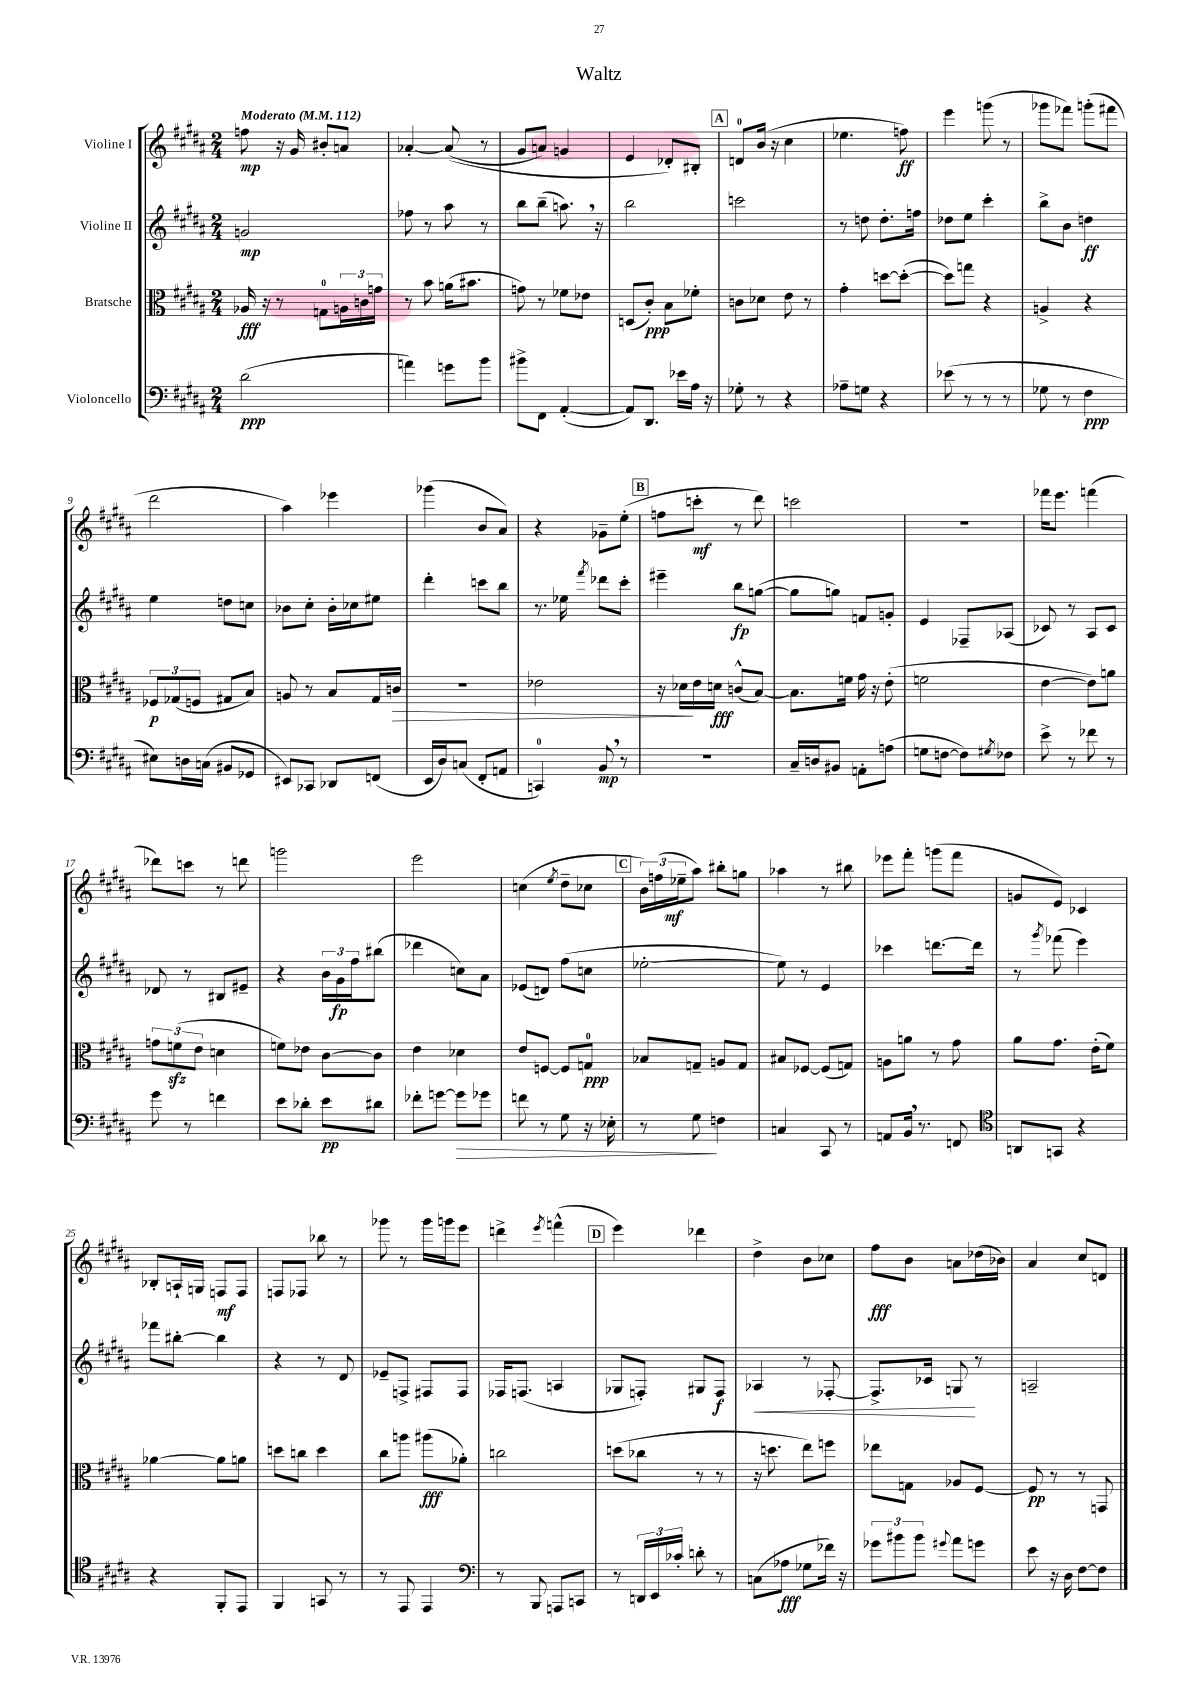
\header { title = "Waltz" }
<<
\new StaffGroup <<
\new Staff = "s0" \with { instrumentName = "Violine I" } {
    \clef treble \key b \major \numericTimeSignature \time 2/4 \tempo "Moderato" 4 = 112
    f''8\mp r16 gis'16 bis'8-. a'8 |
    aes'4~-. aes'8(\( r8 |
    gis'8 a'8) g'4 |
    e'4 des'8-.\) bis8-. |
    \mark \markup { \box "A" } d'8-0 b'16( r16 cis''4 |
    ees''4. f''8\ff) |
    e'''4 g'''8( r8 |
    ges'''8 fes'''8) g'''8-.( fis'''8 |
    dis'''2 |
    ais''4) ees'''4 |
    ges'''4( b'8 ais'8) |
    r4 ges'8-- e''8-.( |
    \mark \markup { \box "B" } f''8 c'''8-.\mf r8 dis'''8) |
    c'''2 |
    R2 |
    fes'''16 e'''8. f'''4( |
    des'''8) c'''8 r8 d'''8 |
    g'''2 |
    e'''2 |
    c''4( \acciaccatura { e''8 } dis''8-- ces''8 |
    \mark \markup { \box "C" } \tuplet 3/2 { b'16) f''16( ees''16--\mf } ais''8) bis''8-. g''8 |
    aes''4 r8 bis''8 |
    ees'''8 fis'''8-. g'''8( fis'''8 |
    g'8 e'8) ces'4 |
    bes8-. a16-! g16 f8\mf f8 |
    f8 fes8 bes''8 r8 |
    ges'''8 r8 ges'''16 g'''16 e'''8 |
    d'''4-> \acciaccatura { e'''8 } f'''4-^( |
    \mark \markup { \box "D" } e'''4) des'''4 |
    dis''4-> b'8 ces''8 |
    fis''8\fff b'8 a'8 des''16( bes'16) |
    ais'4 cis''8 d'8 \bar "|." |
}
\new Staff = "s1" \with { instrumentName = "Violine II" } {
    \clef treble \key b \major \numericTimeSignature \time 2/4
    g'2\mp |
    fes''8 r8 ais''8 r8 |
    b''8 b''8--( a''8.) \breathe r16 |
    b''2 |
    \mark \markup { \box "A" } c'''2 |
    r8 d''8 d''8.-. f''16 |
    des''8 e''8 cis'''4-. |
    b''8-> b'8 d''4\ff |
    e''4 d''8 c''8 |
    bes'8 cis''8-. bes'16-. ces''16 eis''8 |
    dis'''4-. c'''8 b''8 |
    r8. ees''16 \acciaccatura { fis'''8 } des'''8 cis'''8-. |
    \mark \markup { \box "B" } eis'''4-- b''8\fp g''8~( |
    g''8 g''8) f'8 g'8-. |
    e'4 fes8-- aes8( |
    ces'8) r8 ais8 ces'8 |
    des'8 r8 bis8 eis'8-- |
    r4 \tuplet 3/2 { b'16 gis'16\fp fis''16 } bis''8( |
    des'''4 c''8) ais'8 |
    ees'8( d'8) fis''8( c''8 |
    \mark \markup { \box "C" } ees''2~-. |
    ees''8) r8 e'4 |
    ces'''4 d'''8.~ d'''16 |
    r8 \acciaccatura { gis'''8 } fes'''8( e'''4) |
    fes'''8 bis''8~-. bis''4 |
    r4 r8 dis'8 |
    ees'8-- f8-> fis8 fis8 |
    fes16 f8.( a4 |
    \mark \markup { \box "D" } ges8 f8-.) gis8 f8\f |
    aes4\< r8 fes8~-. |
    fes8.-> ces'16 g8\! r8 |
    a2-- \bar "|." |
}
\new Staff = "s2" \with { instrumentName = "Bratsche" } {
    \clef alto \key b \major \numericTimeSignature \time 2/4
    aes16\fff r16 r8 g8-0 \tuplet 3/2 { a16 c'16 g'16 } |
    r8 b'8 a'16( bis'8. |
    g'8) r8 fes'8 ees'8 |
    d8( cis'8-.\ppp) b8 fes'8-. |
    \mark \markup { \box "A" } c'8 des'8 e'8 r8 |
    gis'4-. d''8~ d''8~-.( |
    d''8) g''8 r4 |
    a4-> r4 |
    \tuplet 3/2 { fes8\p ges8( f8 } gis8 b8) |
    a8 r8 b8 gis16 c'16\> |
    r2 |
    ees'2 |
    \mark \markup { \box "B" } r16 des'16\! e'16 d'16\fff c'8-^( b8~) |
    b8. f'16 gis'16 r16 e'8-.( |
    f'2 |
    e'4~ e'8) a'8 |
    \tuplet 3/2 { g'8 f'8\sfz( e'8 } d'4 |
    f'8) ees'8 cis'8~ cis'8 |
    e'4 des'4 |
    e'8 f8~ f8 g8-0\ppp |
    \mark \markup { \box "C" } bes8 g8-- a8 g8 |
    bis8 fes8~ fes8( g8) |
    a8 a'8 r8 gis'8 |
    ais'8 gis'8. e'16-.( fis'8) |
    aes'4~ aes'8 a'8 |
    d''8 c''8 d''4 |
    cis''8 a''8 ais''8\fff( aes'8-.) |
    c''2 |
    \mark \markup { \box "D" } d''8( ces''8 r8 r8 |
    r16 d''8. e''8) f''8 |
    ees''8 g8 aes8 fis8~ |
    fis8\pp r8 r8 g,8 \bar "|." |
}
\new Staff = "s3" \with { instrumentName = "Violoncello" } {
    \clef bass \key b \major \numericTimeSignature \time 2/4
    dis'2\ppp( |
    a'4) g'8 b'8 |
    bis'8-> fis,8 ais,4~-.( |
    ais,8) dis,8. ees'16 ais16 r16 |
    \mark \markup { \box "A" } ges8-. r8 r4 |
    aes8-- g8 r4 |
    ees'8( r8 r8 r8 |
    ges8 r8 fis4\ppp |
    eis8) d16 c16( bis,8 ges,8 |
    eis,8) ces,8 des,8 f,8( |
    e,16 dis16) c8( fis,8-. a,8 |
    c,4-0) b,8\mp \breathe r8 |
    \mark \markup { \box "B" } r2 |
    cis16-- d16 bis,8 a,8-. a8( |
    g8 f8~ f8) \acciaccatura { gis8 } fes8 |
    e'8-> r8 fes'8 r8 |
    gis'8 r8 f'4 |
    e'8 des'8-. e'8\pp dis'8 |
    fes'8-. g'8~ g'8\> ges'8 |
    f'8 r8 gis8 r16 ees16-. |
    \mark \markup { \box "C" } r8 gis8\! f4 |
    c4 cis,8 r8 |
    a,8 b,16 \breathe r8. f,8 |
    \clef tenor a,8 g,8 r4 |
    r4 fis,8-. e,8 |
    fis,4 g,8 r8 |
    r8 e,8 e,4 |
    \clef bass r8 b,,8 a,,8 c,8 |
    \mark \markup { \box "D" } r8 \tuplet 3/2 { d,16 e,16 ces'16-. } d'8-. r8 |
    c8( aes8\fff ges8 fes'16) r16 |
    \tuplet 3/2 { ges'8 bis'8 bis'8 } \appoggiatura { gis'8 } ais'8 g'8 |
    e'8 r16 dis16 fis8~ fis8 \bar "|." |
}
>>
>>
